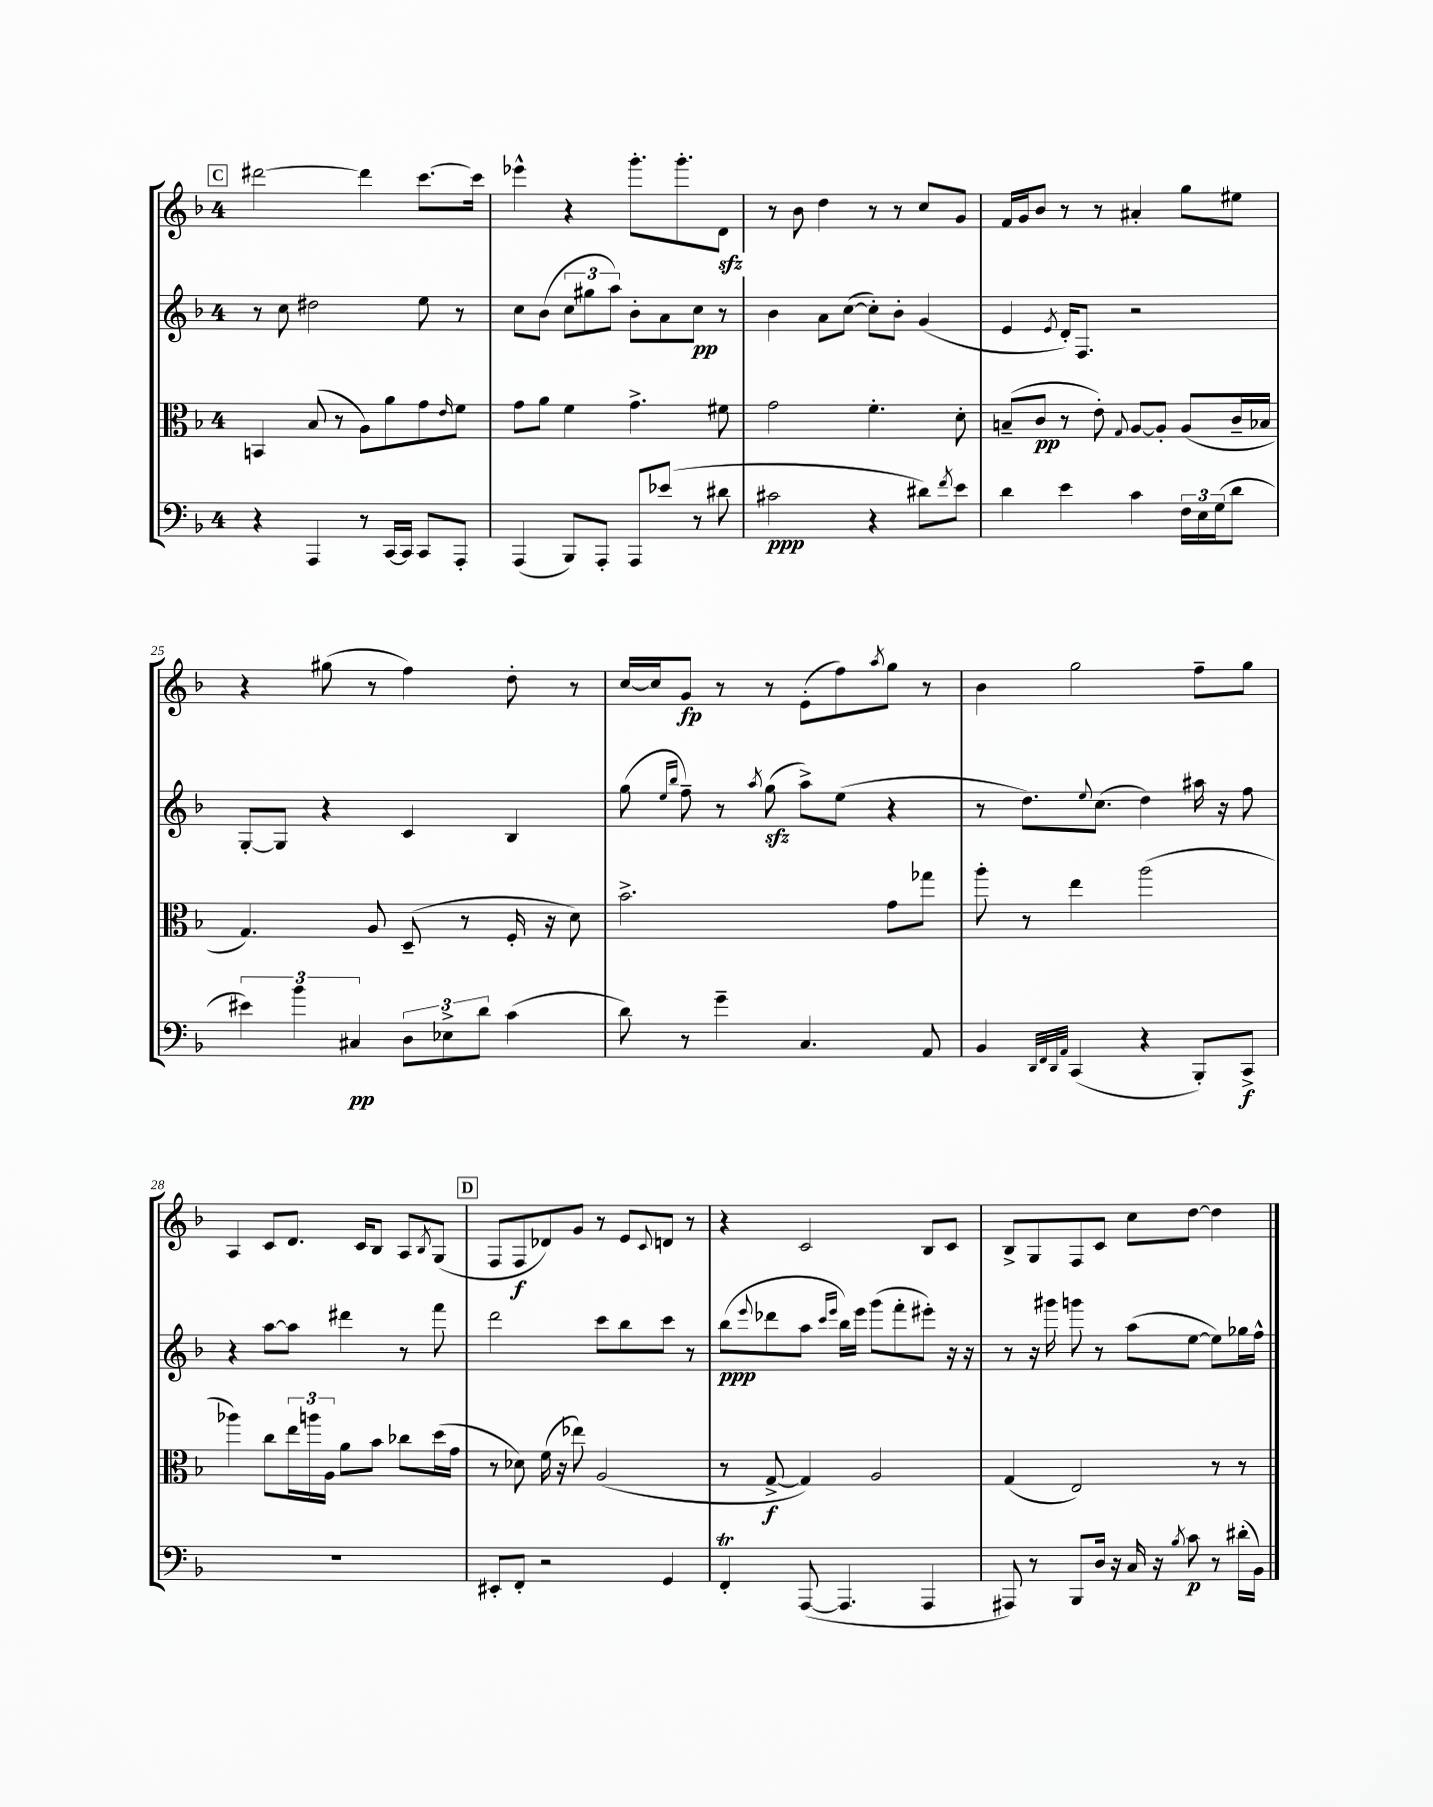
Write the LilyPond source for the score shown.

<<
\new StaffGroup <<
\new Staff = "s0" {
    \clef treble \key f \major \once \override Staff.TimeSignature.style = #'single-digit \time 4/4
    \mark \markup { \box "C" } dis'''2~ dis'''4 c'''8.~ c'''16 |
    ees'''4-^ r4 g'''8.-. g'''8.-. d'8\sfz |
    r8 bes'8 d''4 r8 r8 c''8 g'8 |
    f'16 g'16 bes'8 r8 r8 ais'4-. g''8 eis''8 |
    r4 gis''8( r8 f''4) d''8-. r8 |
    c''16~ c''16 g'8\fp r8 r8 e'8-.( f''8) \acciaccatura { a''8 } g''8 r8 |
    bes'4 g''2 f''8-- g''8 |
    a4 c'8 d'8. c'16 bes8 a8 \acciaccatura { bes8 } g8( |
    \mark \markup { \box "D" } f8 f8\f des'8) g'8 r8 e'8 \appoggiatura { c'8 } d'8 r8 |
    r4 c'2 bes8 c'8 |
    bes8-> g8 f8 c'8 c''8 d''8~ d''4 \bar "|." |
}
\new Staff = "s1" {
    \clef treble \key f \major \once \override Staff.TimeSignature.style = #'single-digit \time 4/4
    \mark \markup { \box "C" } r8 c''8 dis''2 e''8 r8 |
    c''8 bes'8( \tuplet 3/2 { c''8 gis''8 a''8) } bes'8-. a'8 c''8\pp r8 |
    bes'4 a'8 c''8~( c''8-.) bes'8-. g'4( |
    e'4 \acciaccatura { e'8 } d'16-.) f8. r2 |
    g8~-. g8 r4 c'4 bes4 |
    g''8( \grace { e''16 bes''16 } f''8--) r8 \acciaccatura { a''8 } g''8\sfz( a''8->) e''8( r4 |
    r8 d''8.) \appoggiatura { e''8 } c''8.( d''4) ais''16 r16 f''8 |
    r4 a''8~ a''8 dis'''4 r8 f'''8 |
    \mark \markup { \box "D" } d'''2 c'''8 bes''8 c'''8 r8 |
    bes''8\ppp( \appoggiatura { e'''8 } des'''8 a''8 \grace { c'''16 e'''16 } bes''16) e'''16 g'''8( f'''8-. eis'''8-.) r16 r16 |
    r8 r16 gis'''16 g'''8 r8 a''8( e''8~ e''8) ges''16 f''16-^ \bar "|." |
}
\new Staff = "s2" {
    \clef alto \key f \major \once \override Staff.TimeSignature.style = #'single-digit \time 4/4
    \mark \markup { \box "C" } b,4 bes8( r8 a8) a'8 g'8 \grace { e'16 } f'8 |
    g'8 a'8 f'4 g'4.-> fis'8 |
    g'2 f'4.-. d'8-. |
    b8--( c'8\pp r8 e'8-.) \appoggiatura { g8 } a8~ a8-. a8( c'16-- bes16 |
    g4.) a8 d8--( r8 f16-. r16 d'8) |
    bes'2.-> g'8 ges''8 |
    a''8-. r8 e''4 a''2( |
    aes''4) c''8 \tuplet 3/2 { e''16 a''16 a16 } a'8 bes'8 ces''8 d''16( g'16 |
    \mark \markup { \box "D" } r8 des'8) f'16( r16 ees''8) a2( |
    r8 g8~->\f g4) a2 |
    g4( e2) r8 r8 \bar "|." |
}
\new Staff = "s3" {
    \clef bass \key f \major \once \override Staff.TimeSignature.style = #'single-digit \time 4/4
    \mark \markup { \box "C" } r4 a,,4 r8 c,16~ c,16 c,8 a,,8-. |
    a,,4( bes,,8) a,,8-. a,,8 ees'8( r8 dis'8 |
    cis'2\ppp r4 dis'8) \acciaccatura { f'8 } e'8 |
    d'4 e'4 c'4 \tuplet 3/2 { f16 e16 g16( } d'8 |
    \tuplet 3/2 { eis'4) bes'4 cis4\pp } \tuplet 3/2 { d8 ees8-> d'8 } c'4( |
    d'8) r8 g'4-- c4. a,8 |
    bes,4 \grace { d,32 f,32 d,32 a,32 } c,4( r4 bes,,8-.) c,8->\f |
    R1 |
    \mark \markup { \box "D" } eis,8-. f,8-. r2 g,4 |
    f,4-.\trill a,,8~( a,,4. a,,4 |
    ais,,8) r8 bes,,8 d16 r16 c16 r16 \acciaccatura { bes8 } c'8\p r8 dis'16-.( bes,16) \bar "|." |
}
>>
>>
\layout { \context { \Score currentBarNumber = #21 } }
